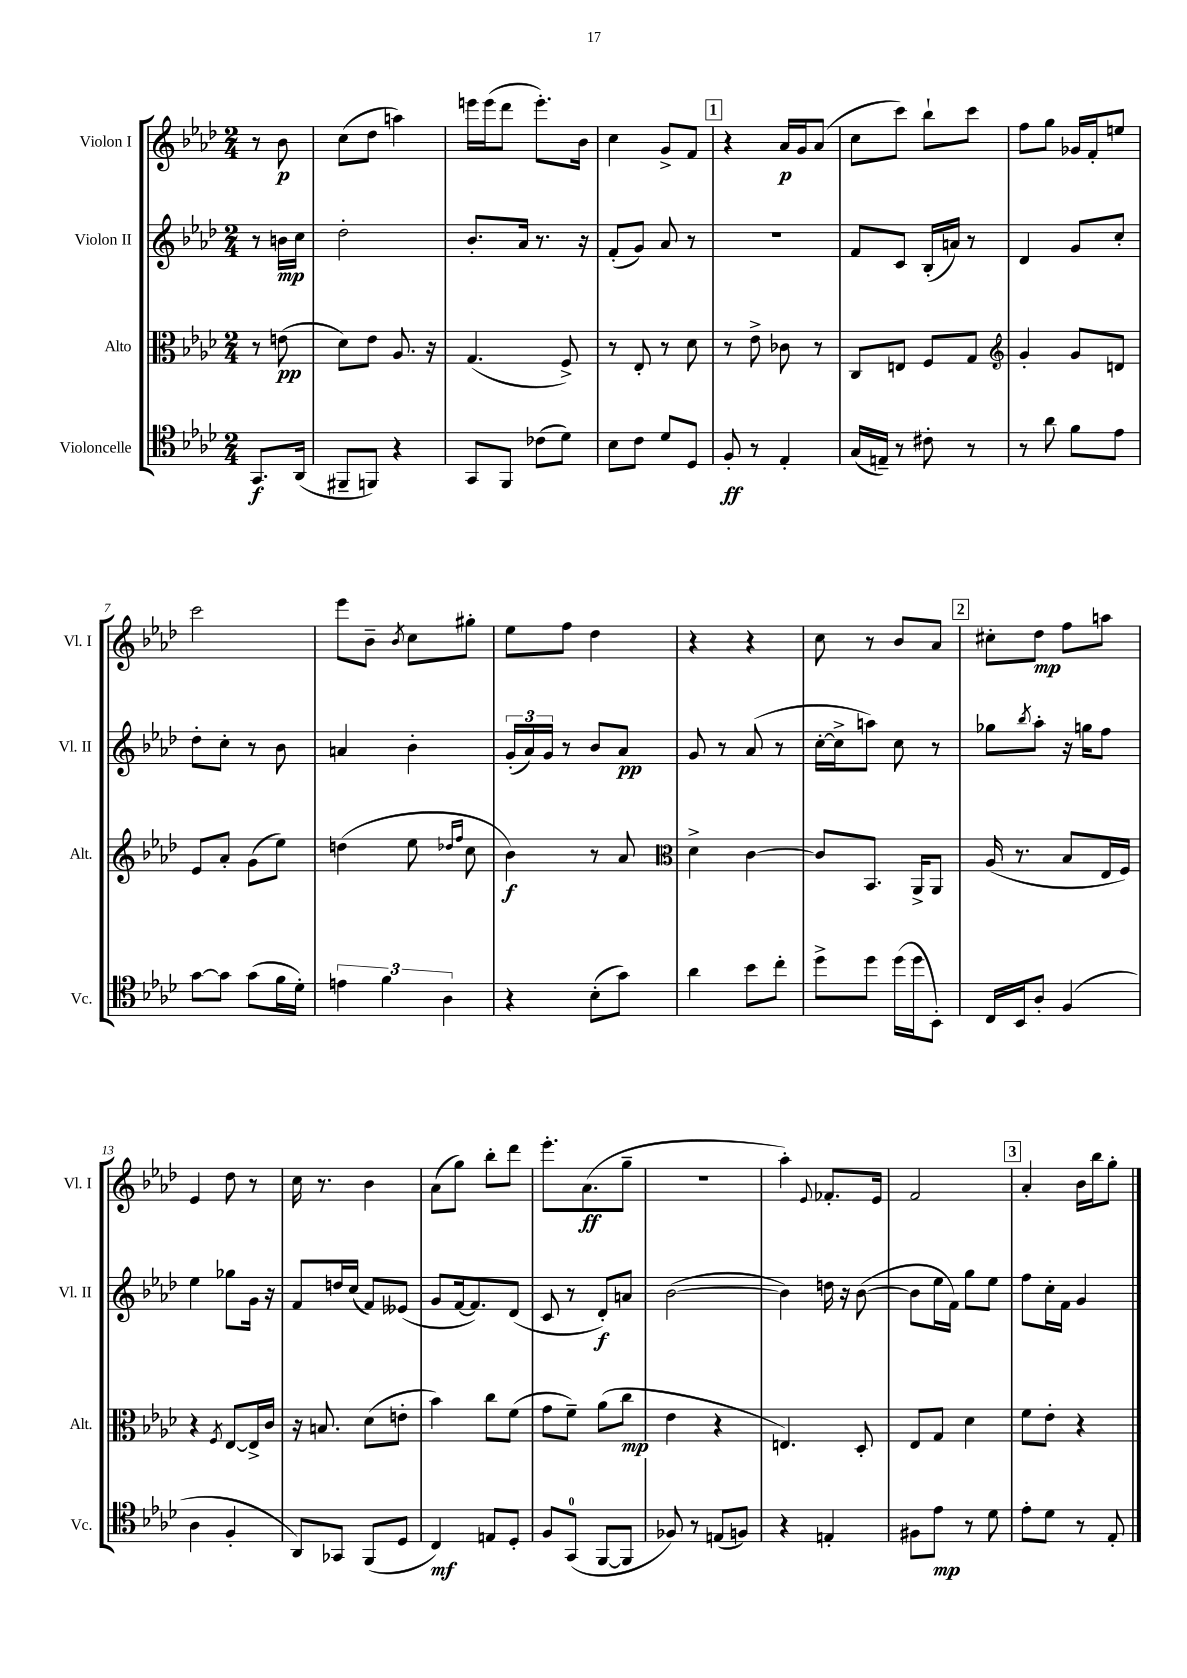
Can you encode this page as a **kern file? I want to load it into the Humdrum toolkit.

**kern	**kern	**kern	**kern
*staff4	*staff3	*staff2	*staff1
*clefC4	*clefC3	*clefG2	*clefG2
*k[b-e-a-d-]	*k[b-e-a-d-]	*k[b-e-a-d-]	*k[b-e-a-d-]
*M2/4	*M2/4	*M2/4	*M2/4
8.GG	8r	8r	8r
.	(8e	16b	8b-
(16AA-	.	16cc	.
=	=	=	=
8FF#~	8d-)	2dd-'	(8cc
8FF)	8e-	.	8dd-
4r	8.A-	.	4aa)
.	16r	.	.
=	=	=	=
8GG	(4.G	8.b-'	16eee
.	.	.	(16eee
8FF	.	.	8ddd-
.	.	16a-	.
(8c-	.	8.r	8.eee')
8d-)	8F^)	.	.
.	.	16r	16b-
=	=	=	=
8B-	8r	(8f'	4cc
8c	8E-'	8g)	.
8d-	8r	8a-	8g^
8D-	8d-	8r	8f
=	=	=	=
8F'	8r	2r	4r
8r	8e-^	.	.
4E-'	8c-	.	16a-
.	.	.	16g
.	8r	.	(8a-
=	=	=	=
(16G	8C	8f	8cc
16E~)	.	.	.
8r	8E	8c	8ccc)
8c#'	8F	(16B-'	8bb-`
.	.	16a)	.
8r	8G	8r	8ccc
=	=	=	=
*	*clefG2	*	*
8r	4g'	4d-	8ff
8a-	.	.	8gg
8f	8g	8g	16g-
.	.	.	16f'
8e-	8d	8cc'	8ee
=	=	=	=
[8g	8e-	8dd-'	2ccc
8g]	8a-'	8cc'	.
(8g	(8g	8r	.
16f	8ee-)	8b-	.
16d-')	.	.	.
=	=	=	=
6e	(4dd	4a	8eee-
.	.	.	8b-~
6f	.	.	.
.	.	.	8qb-
.	8ee-	4b-'	8cc
6A-	.	.	.
.	16qqdd-	.	.
.	16qqff	.	.
.	8cc	.	8gg#'
=	=	=	=
4r	4b-)	(24g'	8ee-
.	.	24a-)	.
.	.	24g	.
.	.	8r	8ff
(8B-'	8r	8b-	4dd-
8g)	8a-	8a-	.
=	=	=	=
*	*clefC3	*	*
4a-	4d-^	8g	4r
.	.	8r	.
8b-	[4c	(8a-	4r
8cc'	.	8r	.
=	=	=	=
8dd-^	8c]	[16cc'	8cc
.	.	16cc^]	.
8dd-	8.BB-	8aa)	8r
(16dd-	.	8cc	8b-
16dd-	16AA-^	.	.
8BB-')	8AA-	8r	8a-
=	=	=	=
16C	(16A-	8gg-	8cc#'
16BB-	8.r	.	.
.	.	8qbb-	.
8A-'	.	8aa-'	8dd-
(4F	8B-	16r	8ff
.	.	16gg	.
.	16E-	8ff	8aa
.	16F)	.	.
=	=	=	=
4A-	4r	4ee-	4e-
.	8qF	.	.
4F'	[8E-	8gg-	8dd-
.	16E-^]	16g	8r
.	16c	16r	.
=	=	=	=
8AA-)	16r	8f	16cc
.	8.B	.	8.r
8GG-	.	16dd	.
.	.	(16cc	.
(8FF	(8d-	8f)	4b-
8D-	8e'	(8e--	.
=	=	=	=
4C)	4b-)	8g	(8a-
.	.	[16f	8gg)
.	.	8.f])	.
8E	8cc	.	8bb-'
8D-'	(8f	(8d-	8ddd-
=	=	=	=
8F	8g	8c	8.eee-'
(8GG	8f~)	8r	.
.	.	.	(8.a-
[8FF	(8a-	8d-')	.
8FF]	8cc	8a	8gg~
=	=	=	=
8F-)	4e-	([2b-	2r
8r	.	.	.
(8E	4r	.	.
8F)	.	.	.
=	=	=	=
4r	4.E)	4b-])	4aa-')
.	.	.	8qqe-
4E'	.	16dd	8.f-'
.	.	16r	.
.	8D-'	([8b-	.
.	.	.	16e-
=	=	=	=
8F#	8E-	8b-]	2f
8e-	8G	16ee-	.
.	.	16f)	.
8r	4d-	8gg	.
8d-	.	8ee-	.
=	=	=	=
8e-'	8f	8ff	4a-'
8d-	8e-'	16cc'	.
.	.	16f	.
8r	4r	4g	16b-
.	.	.	16bb-
8E-'	.	.	8gg'
==	==	==	==
*-	*-	*-	*-
